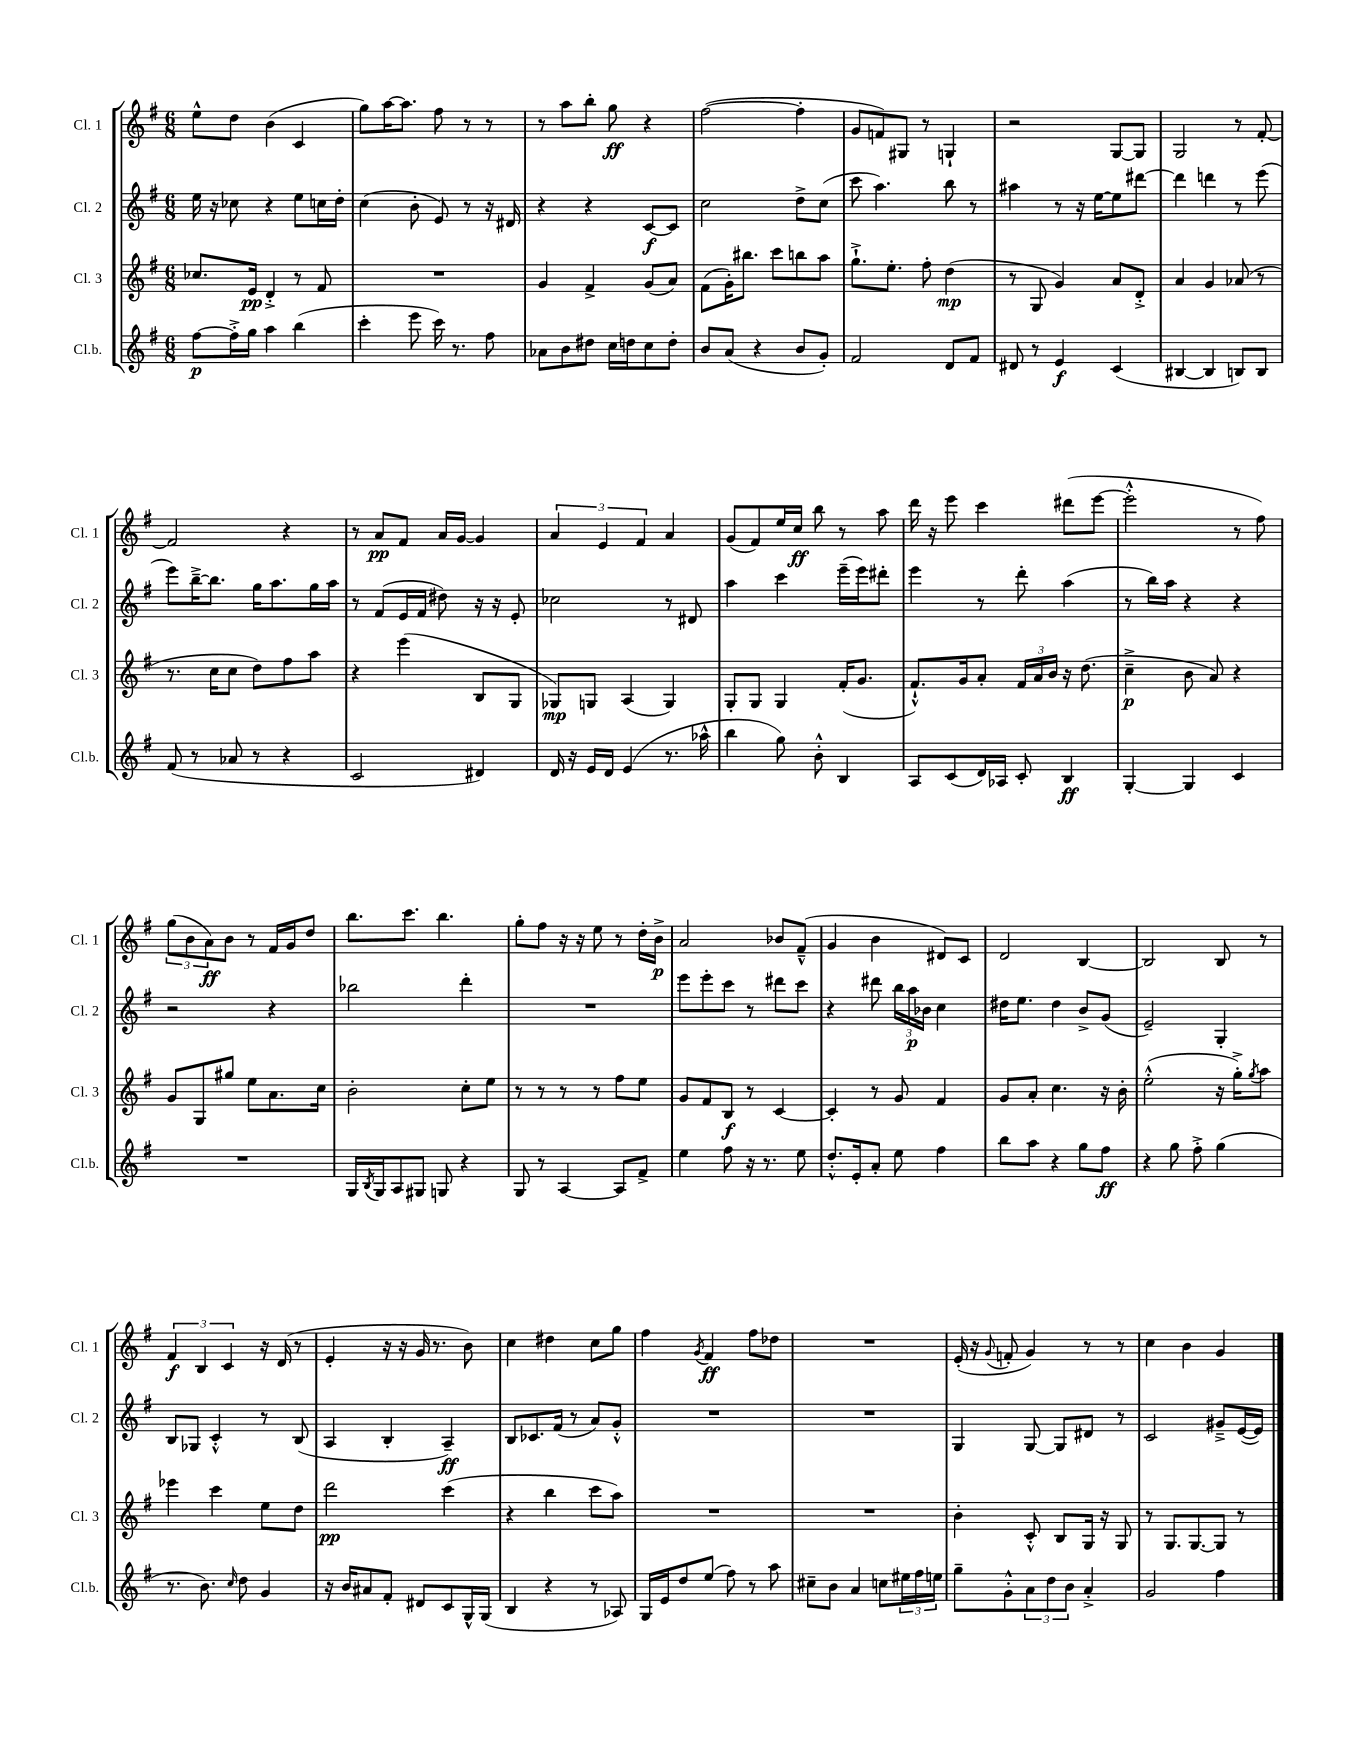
<<
\new StaffGroup <<
\new Staff = "s0" \with { instrumentName = "Cl. 1" shortInstrumentName = "Cl. 1" } {
    \clef treble \key g \major \numericTimeSignature \time 6/8
    e''8-^ d''8 b'4( c'4 |
    g''8) a''16~ a''8. fis''8 r8 r8 |
    r8 a''8 b''8-. g''8\ff r4 |
    fis''2~( fis''4-. |
    g'8 f'8) gis8 r8 g4-! |
    r2 g8~ g8 |
    g2 r8 fis'8~-. |
    fis'2 r4 |
    r8 a'8\pp fis'8 a'16 g'16~ g'4 |
    \tuplet 3/2 { a'4 e'4 fis'4 } a'4 |
    g'8( fis'8) e''16 c''16\ff b''8 r8 a''8 |
    d'''16 r16 e'''8 c'''4 dis'''8( e'''8~ |
    e'''2-.-^ r8 fis''8) |
    \tuplet 3/2 { g''8( b'8 a'8\ff) } b'8 r8 fis'16 g'16 d''8 |
    b''8. c'''8. b''4. |
    g''8-. fis''8 r16 r16 e''8 r8 d''16-. b'16->\p |
    a'2 bes'8 fis'8---^( |
    g'4 b'4 dis'8) c'8 |
    d'2 b4~ |
    b2 b8 r8 |
    \tuplet 3/2 { fis'4\f b4 c'4 } r16 d'16( r8 |
    e'4-. r16 r16 g'16 r8. b'8) |
    c''4 dis''4 c''8 g''8 |
    fis''4 \acciaccatura { g'8 } fis'4\ff fis''8 des''8 |
    R2. |
    e'16-.( r16 \appoggiatura { g'8 } f'8-. g'4) r8 r8 |
    c''4 b'4 g'4 \bar "|." |
}
\new Staff = "s1" \with { instrumentName = "Cl. 2" shortInstrumentName = "Cl. 2" } {
    \clef treble \key g \major \numericTimeSignature \time 6/8
    e''16 r16 ces''8 r4 e''8 c''16 d''16-. |
    c''4( b'8-. e'8) r8 r16 dis'16 |
    r4 r4 c'8~\f c'8 |
    c''2 d''8-> c''8( |
    c'''8 a''4.) b''8 r8 |
    ais''4 r8 r16 e''16~ e''8 dis'''8~ |
    dis'''4 d'''4 r8 e'''8( |
    e'''8) b''16~---> b''8. g''16 a''8. g''16 a''16 |
    r8 fis'8( e'16 fis'16 dis''8) r16 r16 e'8-. |
    ces''2 r8 dis'8 |
    a''4 c'''4 e'''16--( e'''16) dis'''8-. |
    e'''4 r8 d'''8-. a''4( |
    r8 b''16) a''16 r4 r4 |
    r2 r4 |
    bes''2 d'''4-. |
    R2. |
    e'''8 e'''8-. c'''8 r8 dis'''8 c'''8 |
    r4 dis'''8 \tuplet 3/2 { b''16 a''16\p bes'16 } c''4 |
    dis''16 e''8. dis''4 b'8-> g'8( |
    e'2--) g4-. |
    b8 ges8 c'4-.-^ r8 b8( |
    a4 b4-. a4--\ff) |
    b8 ces'8. fis'16( r8 a'8) g'8-.-^ |
    R2. |
    R2. |
    g4 g8~ g8 dis'8 r8 |
    c'2 gis'8---> e'16~( e'16) \bar "|." |
}
\new Staff = "s2" \with { instrumentName = "Cl. 3" shortInstrumentName = "Cl. 3" } {
    \clef treble \key g \major \numericTimeSignature \time 6/8
    ces''8. e'16\pp d'4-.-> r8 fis'8 |
    R2. |
    g'4 fis'4-> g'8( a'8) |
    fis'8( g'16-.) bis''8. c'''8 b''8 a''8 |
    g''8.-!-> e''8.-. fis''8-. d''4\mp( |
    r8 g8 g'4) a'8 d'8-.-> |
    a'4 g'4 aes'8( r8 |
    r8. c''16 c''8 d''8) fis''8 a''8 |
    r4 e'''4( b8 g8 |
    ges8\mp) g8 a4( g4) |
    g8-. g8 g4 fis'16-.( g'8. |
    fis'8.-!-^) g'16 a'8-. \tuplet 3/2 { fis'16 a'16 b'16 } r16 d''8.( |
    c''4--->\p b'8 a'8) r4 |
    g'8 g8 gis''8 e''8 a'8. c''16 |
    b'2-. c''8-. e''8 |
    r8 r8 r8 r8 fis''8 e''8 |
    g'8 fis'8 b8\f r8 c'4~ |
    c'4-. r8 g'8 fis'4 |
    g'8 a'8-. c''4. r16 b'16-. |
    e''2-.-^( r16 g''16-.->) \acciaccatura { g''8 } a''8 |
    ees'''4 c'''4 e''8 d''8 |
    d'''2\pp c'''4( |
    r4 b''4 c'''8 a''8) |
    R2. |
    R2. |
    b'4-. c'8-.-^ b8 g16 r16 g8 |
    r8 g8. g8.~ g8 r8 \bar "|." |
}
\new Staff = "s3" \with { instrumentName = "Cl.b." shortInstrumentName = "Cl.b." } {
    \clef treble \key g \major \numericTimeSignature \time 6/8
    fis''8~\p fis''16-.-> g''16 a''4 b''4( |
    c'''4-. e'''8 c'''16) r8. fis''8 |
    aes'8 b'8 dis''8 c''16 d''16 c''8 d''8-. |
    b'8 a'8( r4 b'8 g'8-.) |
    fis'2 d'8 fis'8 |
    dis'8 r8 e'4\f c'4( |
    bis4~ bis4 b8) b8 |
    fis'8( r8 aes'8 r8 r4 |
    c'2 dis'4) |
    d'16 r16 e'16 d'16 e'4( r8. aes''16-^ |
    b''4 g''8) b'8-.-^ b4 |
    a8 c'8( d'16) aes16 c'8-. b4\ff |
    g4~-. g4 c'4 |
    R2. |
    g16 \acciaccatura { b8 } g16 a8 gis8 g8 r4 |
    g8 r8 a4~ a8 fis'8-> |
    e''4 fis''8 r16 r8. e''8 |
    d''8.-.-^ e'16-. a'8-. e''8 fis''4 |
    b''8 a''8 r4 g''8 fis''8\ff |
    r4 g''8 fis''8-.-> g''4( |
    r8. b'8.) \grace { c''16 } d''8 g'4 |
    r16 b'16 ais'8 fis'8-. dis'8 c'8 g16-^ g16( |
    b4 r4 r8 aes8) |
    g16 e'16 d''8 e''8( fis''8) r8 a''8 |
    cis''8-- b'8 a'4 c''8 \tuplet 3/2 { eis''16 fis''16 e''16 } |
    g''8-- g'8-.-^ \tuplet 3/2 { a'8 d''8 b'8 } a'4-.-> |
    g'2 fis''4 \bar "|." |
}
>>
>>
\layout { \context { \Score \remove "Bar_number_engraver" } }
